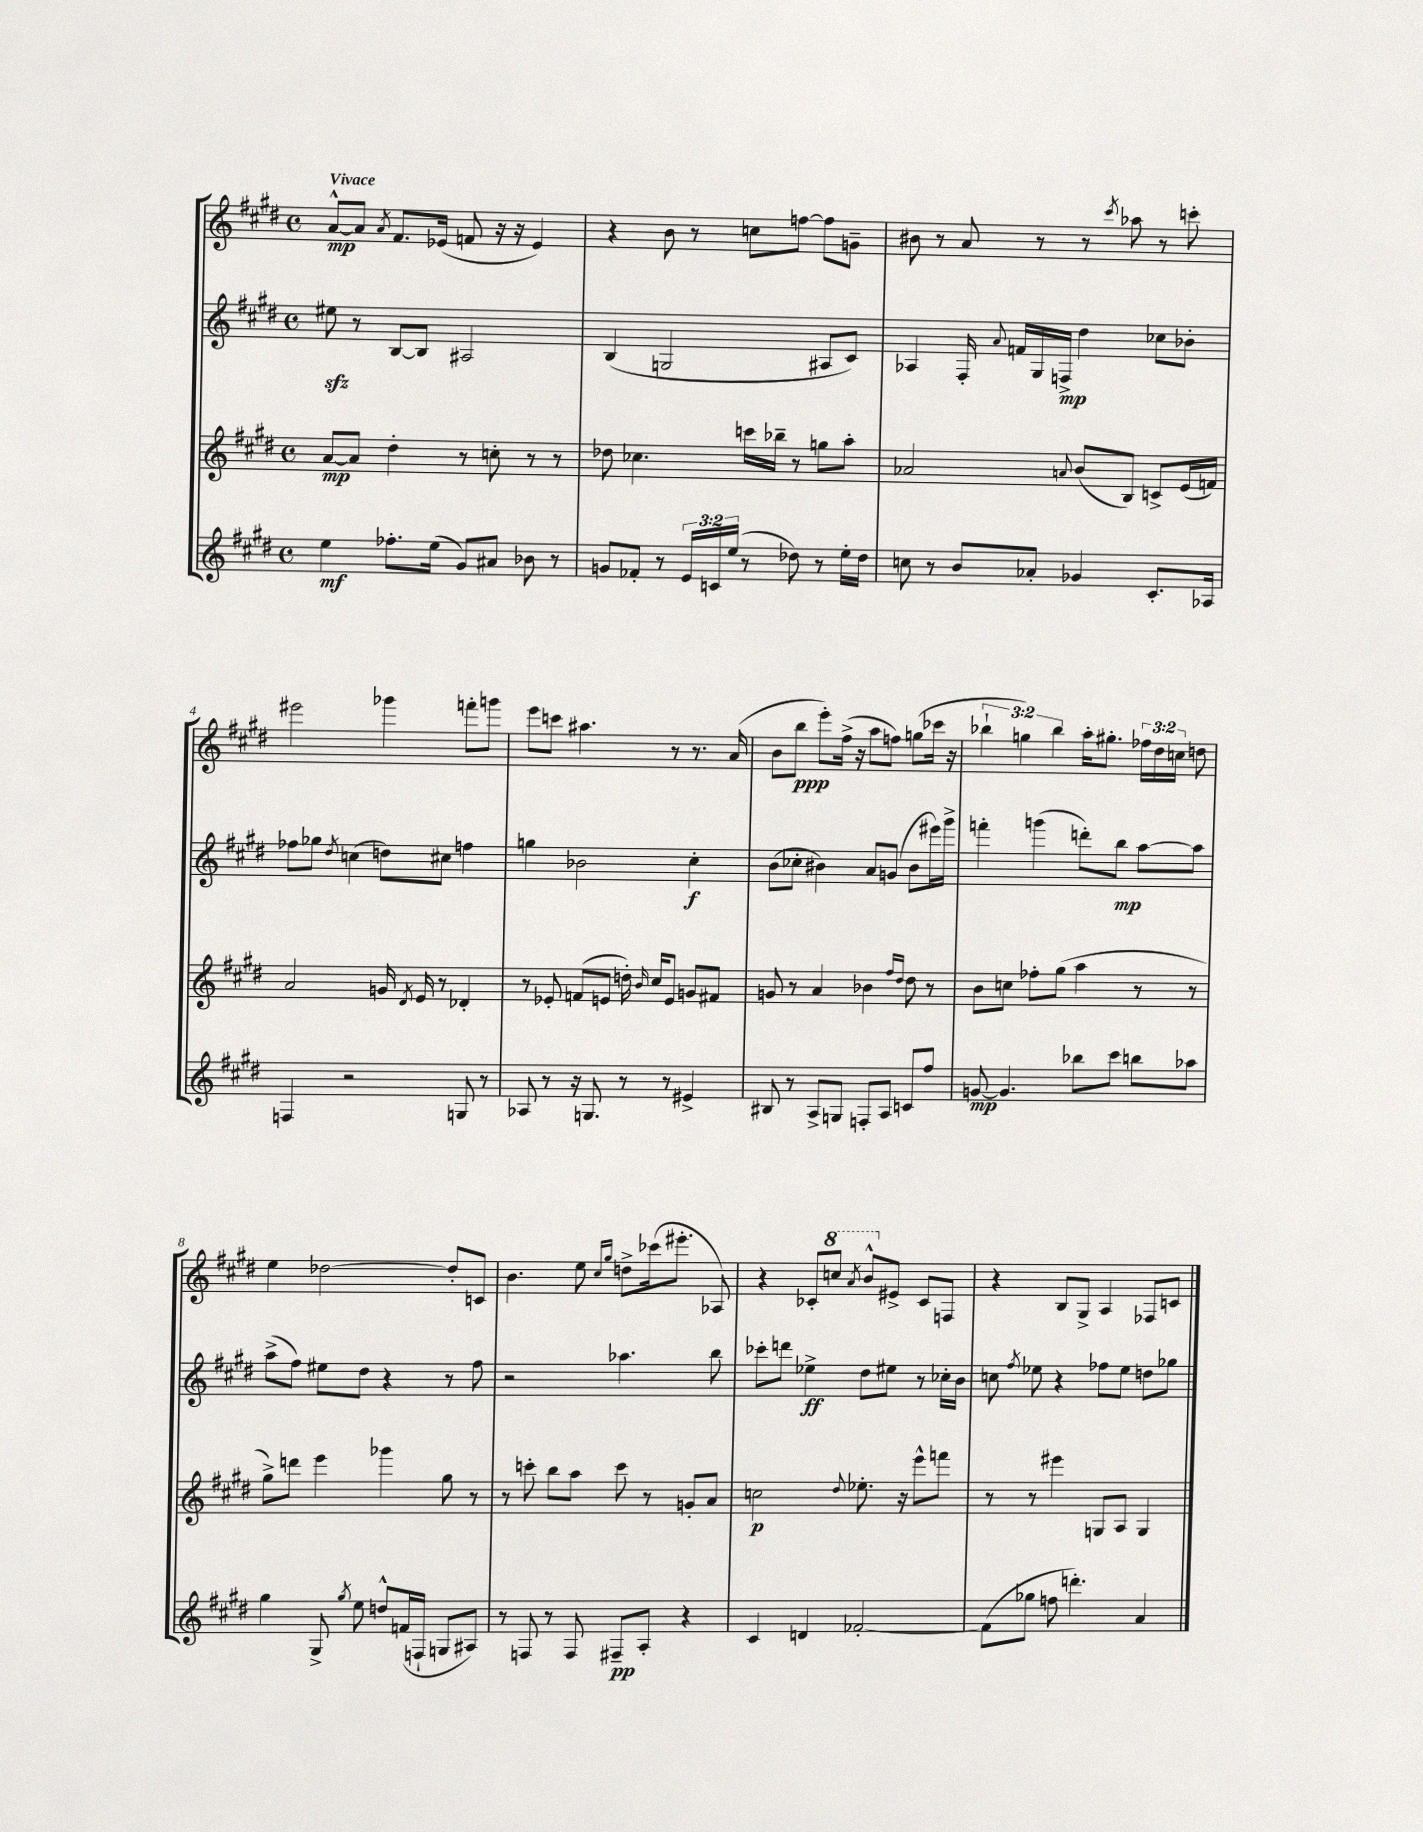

**kern	**kern	**kern	**kern
*staff4	*staff3	*staff2	*staff1
*clefG2	*clefG2	*clefG2	*clefG2
*k[f#c#g#d#]	*k[f#c#g#d#]	*k[f#c#g#d#]	*k[f#c#g#d#]
*M4/4	*M4/4	*M4/4	*M4/4
*met(c)	*met(c)	*met(c)	*met(c)
4ee	[8a	8ee#	[8a^^
.	8a]	8r	8a]
.	.	.	8qa
8.ff-'	4dd#'	[8B	8.f#
.	.	8B]	.
(16ee	.	.	(16e-
8g#)	8r	2A#	8f
8a#	8cc'	.	16r
.	.	.	16r
8b-	8r	.	4e-)
8r	8r	.	.
=	=	=	=
8g	8dd-	(4B	4r
8f-'	4.cc-	.	.
8r	.	2G	8b
24e	.	.	8r
24c	.	.	.
(24ee	.	.	.
8r	16ccc	.	8cc
.	16bb-~	.	.
8dd-)	8r	.	[8ff
8r	8gg	8A#	8ff]
16ee'	8aa'	8c#)	8g~
16dd-	.	.	.
=	=	=	=
8cc	2a-	4A-	8b#
8r	.	.	8r
8b	.	16F#'	8a
.	.	8qqa	.
.	.	16f	.
8a-'	.	16G#	8r
.	.	16F^	.
.	8qqa	.	.
4g-	(8b	4dd#	8r
.	.	.	8qccc#
.	8B)	.	8aa-
8.c#'	8c^	8cc-	8r
.	(16e	8b-'	8ccc'
16A-	16f)	.	.
=	=	=	=
4F	2a	8ff-	2eee#
.	.	8gg-	.
.	.	8qdd#	.
2r	.	(4cc	.
.	16g	8dd)	4ggg-
.	8qd#	.	.
.	16e	.	.
.	8r	8cc#	.
8G	4d-'	4ff	8fff'
8r	.	.	8ggg
=	=	=	=
8A-	8r	4gg	8eee
8r	8e-'	.	8ccc
16r	(8f	2b-	4.aa#
8.G	.	.	.
.	8e	.	.
8r	16dd')	.	.
.	16qqb	.	.
.	16cc#	.	.
8r	8e	.	8r
4e#^	8g	4cc#'	8.r
.	8f#	.	.
.	.	.	(16a
=	=	=	=
8B#	8g	(8b	8b
8r	8r	8cc-'	8bb
8A^	4a	4b#)	8eee')
8G	.	.	(16ff#^
.	.	.	16r
8F'	4b-	8a	8aa
8A	.	(8g	8ff)
.	16qqff#	.	.
.	16qqdd#	.	.
8c	8dd#	8b#	(8gg
8ff#	8r	16eee#)	16ccc-
.	.	16ggg#^	16r
=	=	=	=
[8g	8b	4fff'	6bb-`
4.g]	8cc	.	.
.	.	.	6gg)
.	8ff-'	(4ggg	.
.	.	.	6bb-
.	(8gg#	.	.
8bb-	4aa	8ddd')	16aa'
.	.	.	8.gg#'
8ccc#	.	8bb	.
8bb	8r	[8aa	24ff-
.	.	.	24dd#
.	.	.	24cc
8aa-	8r	8aa]	8dd
=	=	=	=
4gg#	8gg#^)	(8aa^	4ee
.	8ddd	8ff#)	.
8G#^	4eee	8ee#	[2dd-
8qgg#	.	.	.
8ee	.	8dd#	.
8dd^^	4ggg-	4r	.
(16f	.	.	.
16F`	.	.	.
8G	8gg#	8r	8dd-']
8A#)	8r	8ff#	8c
=	=	=	=
8r	8r	2r	4.b
8F	8ccc'	.	.
8r	8bb	.	.
8F	8aa	.	8ee
.	.	.	16qqcc#
.	.	.	16qqgg#
8F#~	8ccc	4.aa-	8dd^
8A'	8r	.	(16ccc-
.	.	.	8.eee#'
4r	8g'	.	.
.	8a	8bb	8A-)
=	=	=	=
4c#	2cc	8ccc-'	4r
.	.	8ddd	.
4d	.	4ee-^	8c-'
.	.	.	8ccc
.	8qqdd#	.	8qaa
[2f-'	8.ee-'	8dd#	8bb^^
.	.	8ee#	8e#^
.	16r	.	.
.	8eee^^	8r	8c-
.	8fff	16cc-'	8F
.	.	16b	.
=	=	=	=
(8f-]	8r	8cc	4r
.	.	8qff#	.
8gg-	8r	8ee-	.
8ff	4eee#	4r	8B
4.ddd')	.	.	8G#^
.	8G	8ff-	4A
.	8A	8ee-	.
4a	4G	8dd	8F-
.	.	8gg-	8c
==	==	==	==
*-	*-	*-	*-
